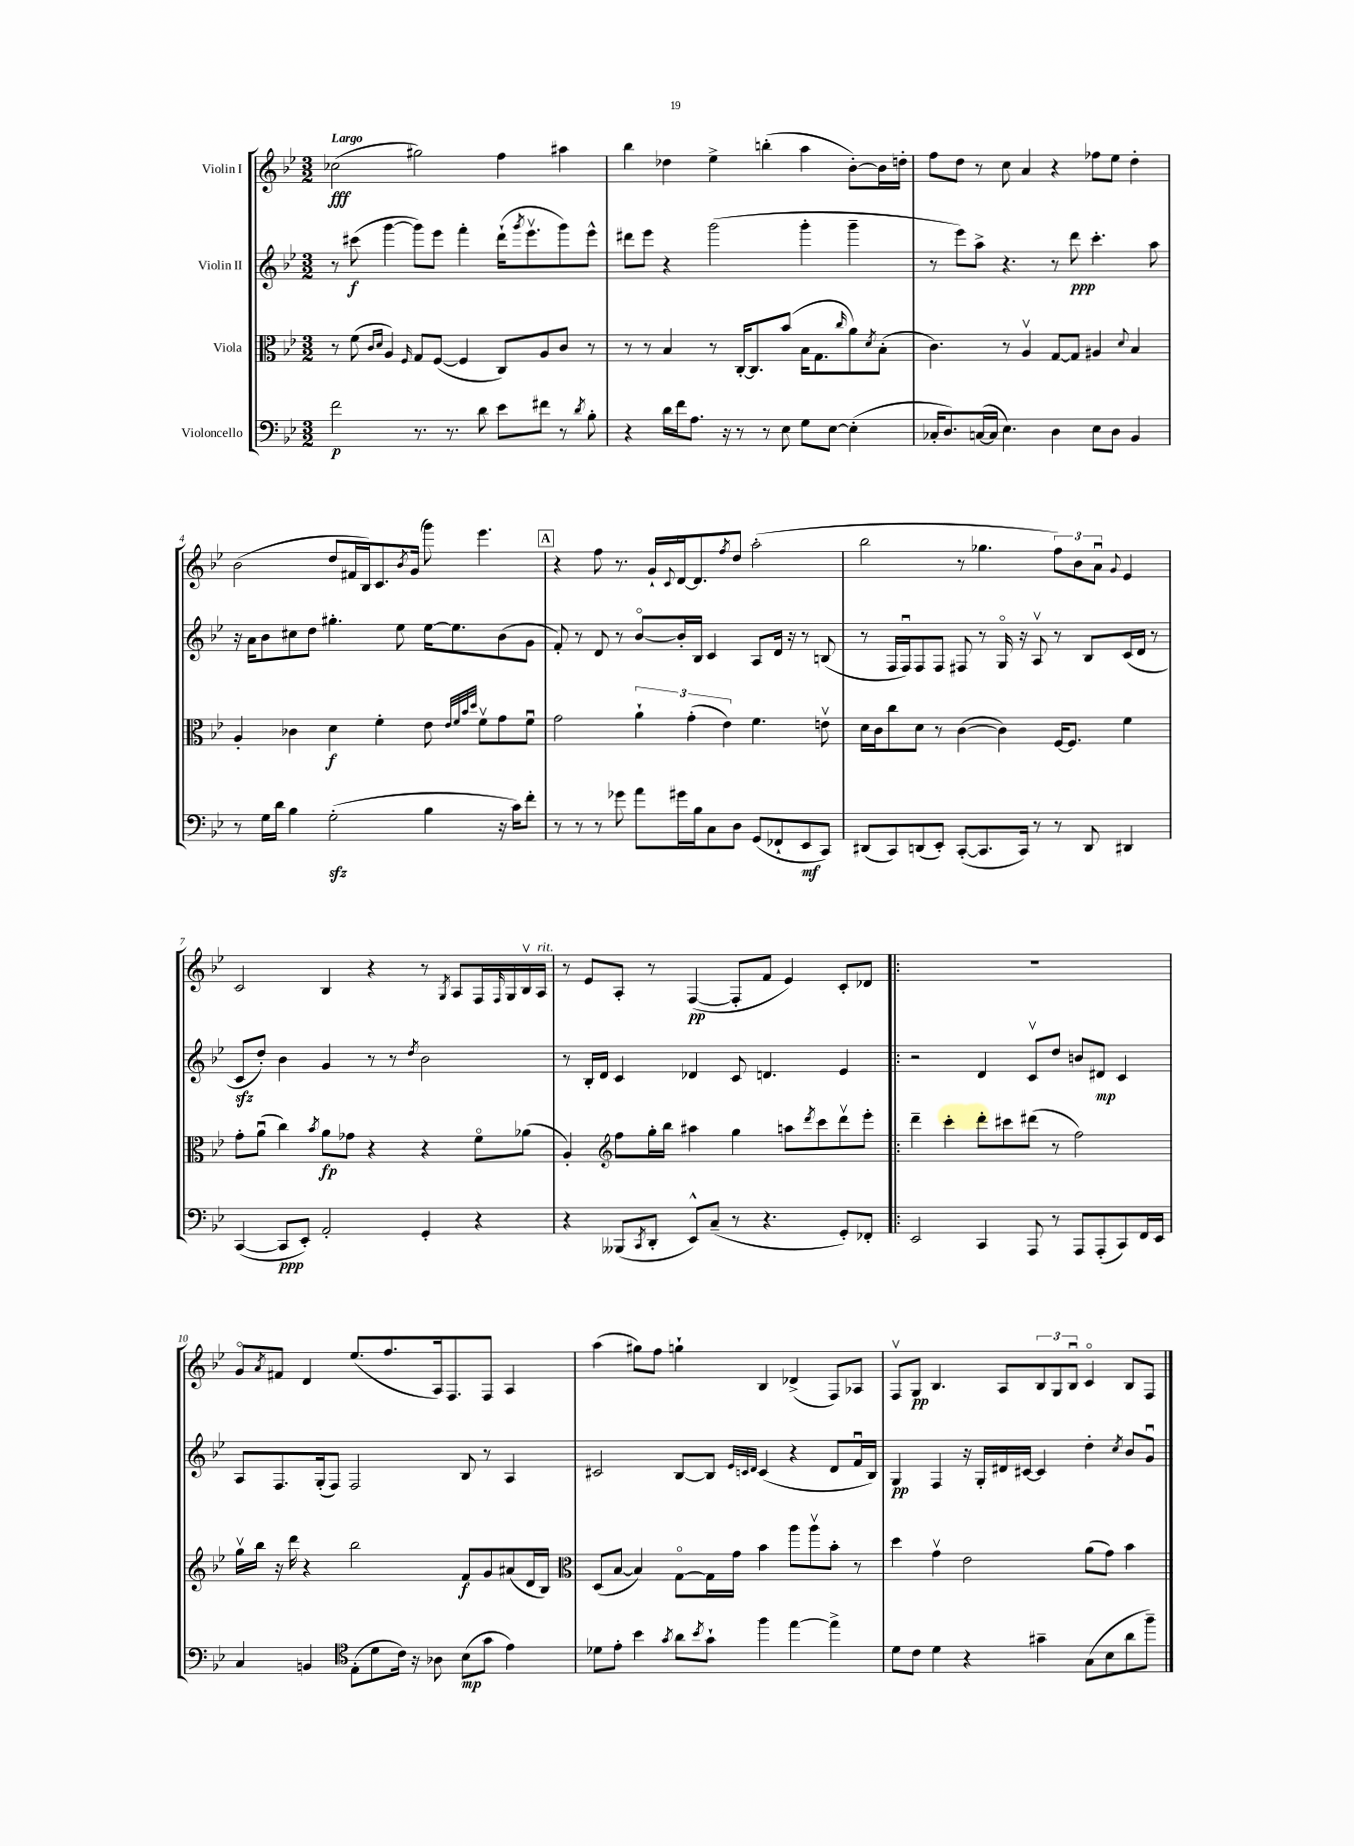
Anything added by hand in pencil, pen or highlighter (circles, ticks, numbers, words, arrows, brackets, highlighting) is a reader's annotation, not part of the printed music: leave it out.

**kern	**dynam	**kern	**dynam	**kern	**dynam	**kern	**dynam
*part4	*part4	*part3	*part3	*part2	*part2	*part1	*part1
*staff4	*staff4	*staff3	*staff3	*staff2	*staff2	*staff1	*staff1
*I"Violoncello	*	*I"Viola	*	*I"Violin II	*	*I"Violin I	*
*clefF4	*	*clefC3	*	*clefG2	*	*clefG2	*
*k[b-e-]	*	*k[b-e-]	*	*k[b-e-]	*	*k[b-e-]	*
*M3/2	*	*M3/2	*	*M3/2	*	*M3/2	*
=1	=1	=1	=1	=1	=1	=1	=1
!	!	!	!	!	!	!LO:TX:a:B:t=Largo	!
2f\	p	8r	.	8r	.	(2cc-X\	fff
.	.	(8f\	.	(8ccc#X\	f	.	.
.	.	16qqc/LL	.	.	.	.	.
.	.	16qqd/JJ	.	.	.	.	.
.	.	4A/)	.	[4ggg\	.	.	.
.	.	16qqF/	.	.	.	.	.
8.r	.	8G/L	.	8ggg\L])	.	2gg#X\)	.
.	.	([8F/J	.	8eee-\J	.	.	.
8.r	.	.	.	.	.	.	.
.	.	4F/]	.	4fff'\	.	.	.
8d\	.	.	.	.	.	.	.
8e-\L	.	8C/L)	.	(16ddd`\KL	.	4ff\	.
.	.	.	.	8qggg/	.	.	.
.	.	.	.	8.eee-v\	.	.	.
8f#X\J	.	8A/	.	.	.	.	.
8r	.	8c/J	.	8ggg\)	.	4aa#X\	.
8qd/	.	.	.	.	.	.	.
8B-'\	.	8r	.	8eee-^^\J	.	.	.
=2	=2	=2	=2	=2	=2	=2	=2
4r	.	8r	.	8ddd#X\L	.	4bb-\	.
.	.	8r	.	8eee-\J	.	.	.
16d\LL	.	4B-/	.	4r	.	4dd-X\	.
16f\J	.	.	.	.	.	.	.
8.A\J	.	.	.	.	.	.	.
.	.	8r	.	(2ggg\	.	4ee-^\	.
16r	.	.	.	.	.	.	.
8r	.	[16C'/KL	.	.	.	.	.
.	.	8.C/]	.	.	.	.	.
8r	.	.	.	.	.	(4bbn'\	.
8E-\	.	(8b-/J	.	.	.	.	.
8G\L	.	16B-\KL	.	4ggg'\	.	4aa\	.
.	.	8.G\	.	.	.	.	.
[8E-\J	.	.	.	.	.	.	.
.	.	16qqcc/	.	.	.	.	.
(4E-'\]	.	8a\)	.	4ggg~\	.	[8b-'\L)	.
.	.	8qd/	.	.	.	.	.
.	.	(8B-'\J	.	.	.	16b-\L]	.
.	.	.	.	.	.	16ddn'\JJ	.
=3	=3	=3	=3	=3	=3	=3	=3
16C-X'/KL	.	4.c\)	.	8r	.	8ff\L	.
8.D/)	.	.	.	.	.	.	.
.	.	.	.	8eee-\L)	.	8dd\J	.
([16Cn/L	.	.	.	8aa^\J	.	8r	.
16C/JJ]	.	.	.	.	.	.	.
4.E-\)	.	8r	.	4.r	.	8cc\	.
.	.	4Av/	.	.	.	4a/	.
4D\	.	[8G/L	.	8r	.	4r	.
.	.	8G/J]	.	8ddd\	ppp	.	.
8E-\L	.	4A#X/	.	4.ccc'\	.	8ff-X\L	.
8D\J	.	.	.	.	.	8ee-\J	.
.	.	8qqd/	.	.	.	.	.
4BB-/	.	4B-/	.	.	.	4dd'\	.
.	.	.	.	8aa\	.	.	.
!!LO:LB:g=z
=4	=4	=4	=4	=4	=4	=4	=4
8r	.	4A'/	.	16r	.	(2b-\	.
.	.	.	.	16a\KL	.	.	.
16G\LL	.	.	.	8b-\	.	.	.
16d\JJ	.	.	.	.	.	.	.
4B-\	.	4c-X\	.	8cc#X\	.	.	.
.	.	.	.	8dd\J	.	.	.
(2Gzz'\	.	4d\	f	4.gg#X'\	.	8dd/L	.
.	.	.	.	.	.	16f#X/L	.
.	.	.	.	.	.	16B-/J)	.
.	.	4f'\	.	.	.	8.c/	.
.	.	.	.	8ee-\	.	.	.
.	.	.	.	.	.	8qb-/	.
.	.	.	.	.	.	(16g/Jk	.
4B-\	.	8e-\	.	[16ee-\KL	.	8ggg\)	.
.	.	.	.	8.ee-\]	.	.	.
.	.	32qqe-/LLL	.	.	.	.	.
.	.	32qqf/	.	.	.	.	.
.	.	32qqb-/	.	.	.	.	.
.	.	32qqdd/JJJ	.	.	.	.	.
.	.	8fv\L	.	.	.	4.eee-\	.
16r	.	8g\	.	(8b-\	.	.	.
16c\KL)	.	.	.	.	.	.	.
8f'\J	.	8fu\J	.	8g\J	.	.	.
!!LO:REH:place=s1:t=A
=5	=5	=5	=5	=5	=5	=5	=5
8r	.	2g\	.	8f'/)	.	4r	.
8r	.	.	.	8r	.	.	.
8r	.	.	.	8d/	.	8ff\	.
8g-X\	.	.	.	8r	.	8.r	.
8a\L	.	6a`\	.	[8b-/L	.	.	.
.	.	.	.	.	.	16g`/LL	.
.	.	.	.	.	.	8qqc/	.
16g#X\L	.	.	.	16b-'/L]	.	[16du/J	.
.	.	(6g'\	.	.	.	.	.
16B-\J	.	.	.	16B-/JJ	.	8.d/]	.
8C\	.	.	.	4c/	.	.	.
.	.	6e-\)	.	.	.	.	.
.	.	.	.	.	.	8qff/	.
8D\J	.	.	.	.	.	8dd/J	.
(8GG/L	.	4.f\	.	8A/L	.	(2aa'\	.
8FF-X`/	.	.	.	16d/Jk	.	.	.
.	.	.	.	16r	.	.	.
8EE-/	mf	.	.	8r	.	.	.
8CC/J)	.	8env\	.	(8Bn/	.	.	.
=6	=6	=6	=6	=6	=6	=6	=6
(8DD#X/L	.	16d\LL	.	8r	.	2bb-\	.
.	.	16c\J	.	.	.	.	.
8CC/)	.	8cc\	.	16F/LL	.	.	.
.	.	.	.	16Fu/J)	.	.	.
(8DDn/	.	8d\J	.	8F/	.	.	.
8EE-'/J)	.	8r	.	8F/J	.	.	.
([8CC'/L	.	([4c\	.	8F#X/	.	8r	.
8.CC/]	.	.	.	8r	.	4.gg-X\	.
.	.	4c\])	.	16G/	.	.	.
16CC/Jk)	.	.	.	16r	.	.	.
8r	.	.	.	8Av/	.	.	.
8r	.	[16F/KL	.	8r	.	12ff\L)	.
.	.	8.F/J]	.	.	.	.	.
.	.	.	.	.	.	12b-\	.
8DD/	.	.	.	8B-/L	.	.	.
.	.	.	.	.	.	12au\J	.
.	.	.	.	.	.	8qqg/	.
4DD#X/	.	4f\	.	(16c/L	.	4e-/	.
.	.	.	.	16d/JJ	.	.	.
.	.	.	.	8r	.	.	.
!!LO:LB:g=z
=7	=7	=7	=7	=7	=7	=7	=7
([4CC/	.	8g'\L	.	8czz/L	.	2c/	.
.	.	(8au\J	.	8dd'/J)	.	.	.
8CC/L]	ppp	4cc\)	.	4b-\	.	.	.
8EE-'/J)	.	.	.	.	.	.	.
.	.	8qb-/	.	.	.	.	.
2AA'/	.	8a\L	fp	4g/	.	4B-/	.
.	.	8g-X\J	.	.	.	.	.
.	.	4r	.	8r	.	4r	.
.	.	.	.	8r	.	.	.
.	.	.	.	8qdd/	.	.	.
4GG'/	.	4r	.	2b-\	.	8r	.
.	.	.	.	.	.	8qG/	.
.	.	.	.	.	.	8A/L	.
4r	.	8f\L	.	.	.	16F/L	.
.	.	.	.	.	.	16qqF/	.
.	.	.	.	.	.	16G/	.
.	.	(8a-X\J	.	.	.	16B-v/	.
!	!	!	!	!	!	!LO:TX:a:i:t=rit.	!
.	.	.	.	.	.	16A/JJ	.
=8	=8	=8	=8	=8	=8	=8	=8
4r	.	4A'/)	.	8r	.	8r	.
.	.	.	.	16B-'/LL	.	8e-/L	.
.	.	.	.	16d/JJ	.	.	.
*	*	*clefG2	*	*	*	*	*
(8BBB--X/L	.	8ff\L	.	4c/	.	8A'/J	.
8qCC/	.	.	.	.	.	.	.
8DD'/J	.	16gg'\L	.	.	.	8r	.
.	.	16bb-\JJ	.	.	.	.	.
8EE-^^/L)	.	4aa#X\	.	4d-X/	.	([4F/	pp
(8C~/J	.	.	.	.	.	.	.
8r	.	4gg\	.	8c/	.	8F'/L]	.
4.r	.	.	.	4.dn/	.	8f/J	.
.	.	8aan\L	.	.	.	4e-/)	.
.	.	8qddd/	.	.	.	.	.
.	.	8ccc\	.	.	.	.	.
8GG'/L)	.	8dddv\	.	4e-/	.	8c'/L	.
8FF-X'/J	.	8eee-'\J	.	.	.	8d-X/J	.
=9!|:	=9!|:	=9!|:	=9!|:	=9!|:	=9!|:	=9!|:	=9!|:
2EE-/	.	4ddd~\	.	2r	.	1.r	.
.	.	4ccc'\	.	.	.	.	.
4CC/	.	8ddd'\L	.	4d/	.	.	.
.	.	8ccc#X\	.	.	.	.	.
8AAA/	.	(8ddd#X\J	.	8cv/L	.	.	.
8r	.	8r	.	8dd/J	.	.	.
8AAA/L	.	2ff\)	.	8bn/L	.	.	.
(8AAA'/	.	.	.	8d#X/J	mp	.	.
8CC/)	.	.	.	4c/	.	.	.
16FF/L	.	.	.	.	.	.	.
16EE-/JJ	.	.	.	.	.	.	.
!!LO:LB:g=z
=10	=10	=10	=10	=10	=10	=10	=10
4C/	.	16ggv\LL	.	8A/L	.	8g/L	.
.	.	16bb-\JJ	.	.	.	.	.
.	.	.	.	.	.	8qa/	.
.	.	16r	.	8.F/	.	8f#X/J	.
.	.	16ddd\	.	.	.	.	.
4BBn/	.	4r	.	.	.	4d/	.
.	.	.	.	(16G'/k	.	.	.
.	.	.	.	8F/J)	.	.	.
*clefC4	*	*	*	*	*	*	*
(8E-'\L	.	2bb-\	.	2F/	.	(8.ee-/L	.
8d\	.	.	.	.	.	.	.
.	.	.	.	.	.	8.ff/	.
16c\Jk)	.	.	.	.	.	.	.
16r	.	.	.	.	.	.	.
8A-X\	.	.	.	.	.	16A/k)	.
.	.	.	.	.	.	8.F/	.
(8B-\L	mp	8f/L	f	8B-/	.	.	.
8g\J	.	8g/	.	8r	.	8F/J	.
4e-\)	.	(8a#X/	.	4A/	.	4A/	.
.	.	16d/L	.	.	.	.	.
.	.	16B-/JJ)	.	.	.	.	.
=11	=11	=11	=11	=11	=11	=11	=11
*	*	*clefC3	*	*	*	*	*
8d-X\L	.	(8D/L	.	2c#X/	.	(4aa\	.
8e-'\J	.	[8B-/J	.	.	.	.	.
4b-\	.	4B-/])	.	.	.	8gg#X\L)	.
.	.	.	.	.	.	8ff\J	.
8qg/	.	.	.	.	.	.	.
8a\L	.	[8G\L	.	[8B-/L	.	4ggn`\	.
8qb-/	.	.	.	.	.	.	.
8g`\J	.	16G\L]	.	8B-/J]	.	.	.
.	.	16g\JJ	.	.	.	.	.
.	.	.	.	32qqe-/LLL	.	.	.
.	.	.	.	32qqcn/	.	.	.
.	.	.	.	32qqd/JJJ	.	.	.
4ff\	.	4b-\	.	(4c/	.	4B-/	.
[4ee-\	.	8aa\L	.	4r	.	(4d-X^/	.
.	.	8aav\	.	.	.	.	.
4ee-^\]	.	8b-'\J	.	8d/L	.	8F/L)	.
.	.	8r	.	16fu/L	.	8A-X/J	.
.	.	.	.	16B-/JJ)	.	.	.
=12	=12	=12	=12	=12	=12	=12	=12
8d\L	.	4dd\	.	4G/	pp	8Fv/L	.
8c\J	.	.	.	.	.	8G/J	pp
4d\	.	4gv\	.	4F/	.	4.B-/	.
4r	.	2e-\	.	16r	.	.	.
.	.	.	.	16G'/LL	.	.	.
.	.	.	.	16d#X/	.	8A/L	.
.	.	.	.	[16c#X/JJ	.	.	.
4g#X~\	.	.	.	4c#/]	.	12B-/	.
.	.	.	.	.	.	12G/	.
.	.	.	.	.	.	12B-u/J	.
(8G\L	.	(8a\L	.	4dd'\	.	4c/	.
8B-\	.	8g\J)	.	.	.	.	.
.	.	.	.	8qcc/	.	.	.
8a\	.	4b-\	.	8b-/L	.	8B-/L	.
8ff~\J)	.	.	.	8gu/J	.	8F/J	.
==	==	==	==	==	==	==	==
*-	*-	*-	*-	*-	*-	*-	*-
